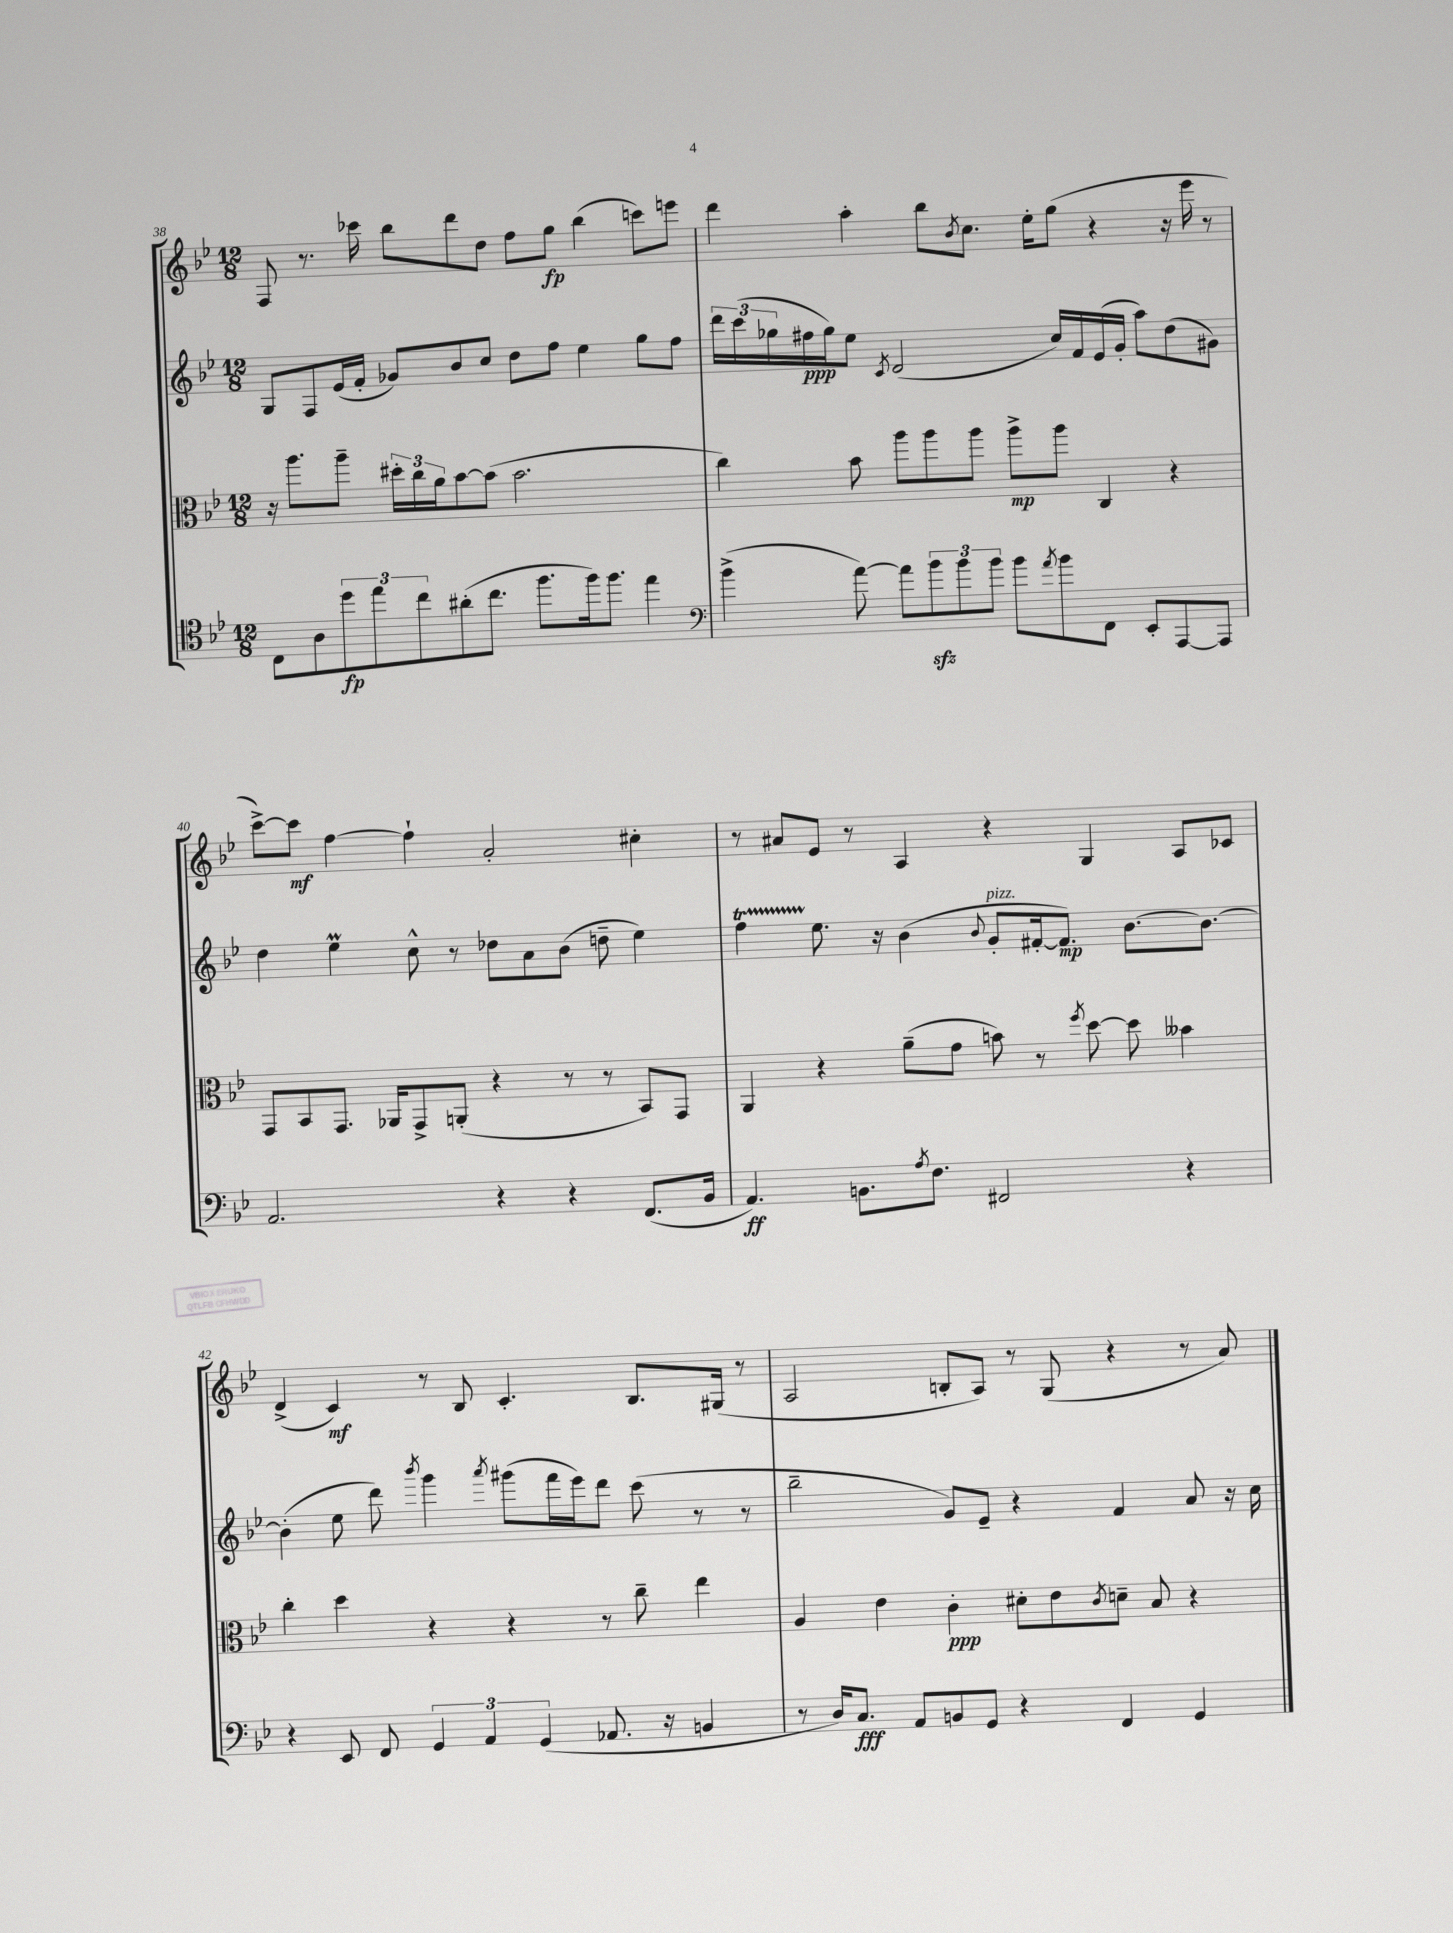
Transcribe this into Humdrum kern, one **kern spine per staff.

**kern	**dynam	**kern	**dynam	**kern	**dynam	**kern	**dynam
*part4	*part4	*part3	*part3	*part2	*part2	*part1	*part1
*staff4	*staff4	*staff3	*staff3	*staff2	*staff2	*staff1	*staff1
*clefC4	*	*clefC3	*	*clefG2	*	*clefG2	*
*k[b-e-]	*	*k[b-e-]	*	*k[b-e-]	*	*k[b-e-]	*
*M12/8	*	*M12/8	*	*M12/8	*	*M12/8	*
=38	=38	=38	=38	=38	=38	=38	=38
8C\L	.	16r	.	8G/L	.	8F/	.
.	.	8.aa\L	.	.	.	.	.
8A\	.	.	.	8F/	.	8.r	.
12dd\	fp	8aa~\J	.	(16e-/L	.	.	.
.	.	.	.	16f'/JJ	.	16ccc-X\	.
12ee-\	.	.	.	.	.	.	.
.	.	24dd#X'\LL	.	8g-X/L)	.	8bb-\L	.
12cc\	.	24cc\	.	.	.	.	.
.	.	24a\J	.	.	.	.	.
(8a#X'\	.	[8b-\	.	8b-/	.	8ddd\	.
8.cc\J	.	(8b-\J]	.	8cc/J	.	8dd\J	.
.	.	2.b-\	.	8dd\L	.	8ff\L	.
8.ff\L	.	.	.	.	.	.	.
.	.	.	.	8ff\J	.	8gg\J	fp
16ff\k)	.	.	.	4ee-\	.	(4bb-\	.
8.ff\J	.	.	.	.	.	.	.
4ee-\	.	.	.	8gg\L	.	8cccn\L)	.
.	.	.	.	8ff\J	.	8eeen\J	.
=39	=39	=39	=39	=39	=39	=39	=39
*clefF4	*	*	*	*	*	*	*
(4b-^\	.	4cc\)	.	24ddd\LL	.	4ddd\	.
.	.	.	.	(24ccc\	.	.	.
.	.	.	.	24gg-X\	.	.	.
.	.	.	.	16ff#X\	ppp	.	.
.	.	.	.	16gg-\J)	.	.	.
[8a\)	.	8b-\	.	8ee-\J	.	4aa'\	.
.	.	.	.	8qc/	.	.	.
8a\L]	.	8aa\L	.	(2d/	.	.	.
12b-zz\	.	8aa\	.	.	.	8bb-\L	.
12b-\	.	.	.	.	.	.	.
.	.	.	.	.	.	8qb-/	.
.	.	8aa\J	.	.	.	8.cc\J	.
12b-\J	.	.	.	.	.	.	.
8b-\L	.	8aa^\L	mp	.	.	.	.
.	.	.	.	.	.	16ee-'\KL	.
8qa/	.	.	.	.	.	.	.
8b-\	.	8aa\J	.	16cc/LL)	.	(8gg\J	.
.	.	.	.	16f/	.	.	.
8FF\J	.	4C/	.	(16e-/	.	4r	.
.	.	.	.	16g'/JJ	.	.	.
8EE-'/L	.	.	.	8aa\L)	.	.	.
[8AAA/	.	4r	.	(8dd\	.	16r	.
.	.	.	.	.	.	16eee-\	.
8AAA/J]	.	.	.	8g#X\J)	.	8r	.
!!LO:LB:g=z
=40	=40	=40	=40	=40	=40	=40	=40
2.AA/	.	8GG/L	.	4dd\	.	[8ccc^\L)	.
.	.	8BB-/	.	.	.	8ccc\J]	mf
.	.	8.GG/J	.	4ee-M\	.	[4ff\	.
.	.	16AA-X/KL	.	.	.	.	.
.	.	8GG^/	.	8cc^^\	.	4ff`\]	.
.	.	(8AAn'/J	.	8r	.	.	.
4r	.	4r	.	8dd-X\L	.	2a'/	.
.	.	.	.	8a\	.	.	.
4r	.	8r	.	(8b-\J	.	.	.
.	.	8r	.	8ddn~\	.	.	.
(8.FF/L	.	8BB-/L)	.	4ee-\)	.	4cc#X'\	.
.	.	8GG/J	.	.	.	.	.
16BB-/Jk	.	.	.	.	.	.	.
=41	=41	=41	=41	=41	=41	=41	=41
4.AA/)	ff	4AA/	.	4ffT\	.	8r	.
.	.	.	.	.	.	8a#X/L	.
.	.	4r	.	8.ee-\	.	8e-/J	.
8.BBn\L	.	.	.	.	.	8r	.
.	.	.	.	16r	.	.	.
.	.	(8a~\L	.	(4b-\	.	4A/	.
8qA/	.	.	.	.	.	.	.
8.F\J	.	.	.	.	.	.	.
.	.	8g\J	.	.	.	.	.
.	.	.	.	8qqb-/	.	.	.
!	!	!	!	!LO:TX:a:i:t=pizz.	!	!	!
2FF#X/	.	8bn\)	.	8g'/L	.	4r	.
.	.	8r	.	[16f#X'/k	.	.	.
.	.	.	.	8.f#/J])	mp	.	.
.	.	8qff/	.	.	.	.	.
.	.	[8dd\	.	.	.	4G/	.
.	.	8dd\]	.	[8.b-\L	.	.	.
4r	.	4b--X\	.	.	.	8A/L	.
.	.	.	.	8.b-\J_	.	.	.
.	.	.	.	.	.	8c-X/J	.
!!LO:LB:g=z
=42	=42	=42	=42	=42	=42	=42	=42
4r	.	4cc'\	.	(4b-'\]	.	(4d^/	.
8EE-/	.	4dd\	.	8ee-\	.	4c/)	mf
8FF/	.	.	.	8ddd\)	.	.	.
.	.	.	.	8qbbb-/	.	.	.
6GG/	.	4r	.	4ggg\	.	8r	.
.	.	.	.	.	.	8B-/	.
6AA/	.	.	.	.	.	.	.
.	.	.	.	8qaaa/	.	.	.
.	.	4r	.	(8ggg#X\L	.	4.c'/	.
(6GG/	.	.	.	.	.	.	.
.	.	.	.	16fff\L	.	.	.
.	.	.	.	16eee-\J)	.	.	.
8.AA-X/	.	8r	.	8ddd\J	.	.	.
.	.	8cc~\	.	(8ccc\	.	8.B-/L	.
16r	.	.	.	.	.	.	.
4BBn/	.	4ee-\	.	8r	.	.	.
.	.	.	.	.	.	(16G#X/Jk	.
.	.	.	.	8r	.	8r	.
=43	=43	=43	=43	=43	=43	=43	=43
8r	.	4A/	.	2bb-~\	.	2A/	.
16D/KL)	.	.	.	.	.	.	.
8.C/J	fff	.	.	.	.	.	.
.	.	4e-\	.	.	.	.	.
8AA/L	.	.	.	.	.	.	.
8BBn/	.	4c'\	ppp	8g/L)	.	8Bn'/L	.
8GG/J	.	.	.	8e-~/J	.	8A/J)	.
4r	.	8d#X'\L	.	4r	.	8r	.
.	.	8e-\	.	.	.	(8G/	.
.	.	8qc/	.	.	.	.	.
4FF/	.	8dn~\J	.	4f/	.	4r	.
.	.	8B-/	.	.	.	.	.
4GG/	.	4r	.	8a/	.	8r	.
.	.	.	.	16r	.	8a/)	.
.	.	.	.	16cc\	.	.	.
==	==	==	==	==	==	==	==
*-	*-	*-	*-	*-	*-	*-	*-
